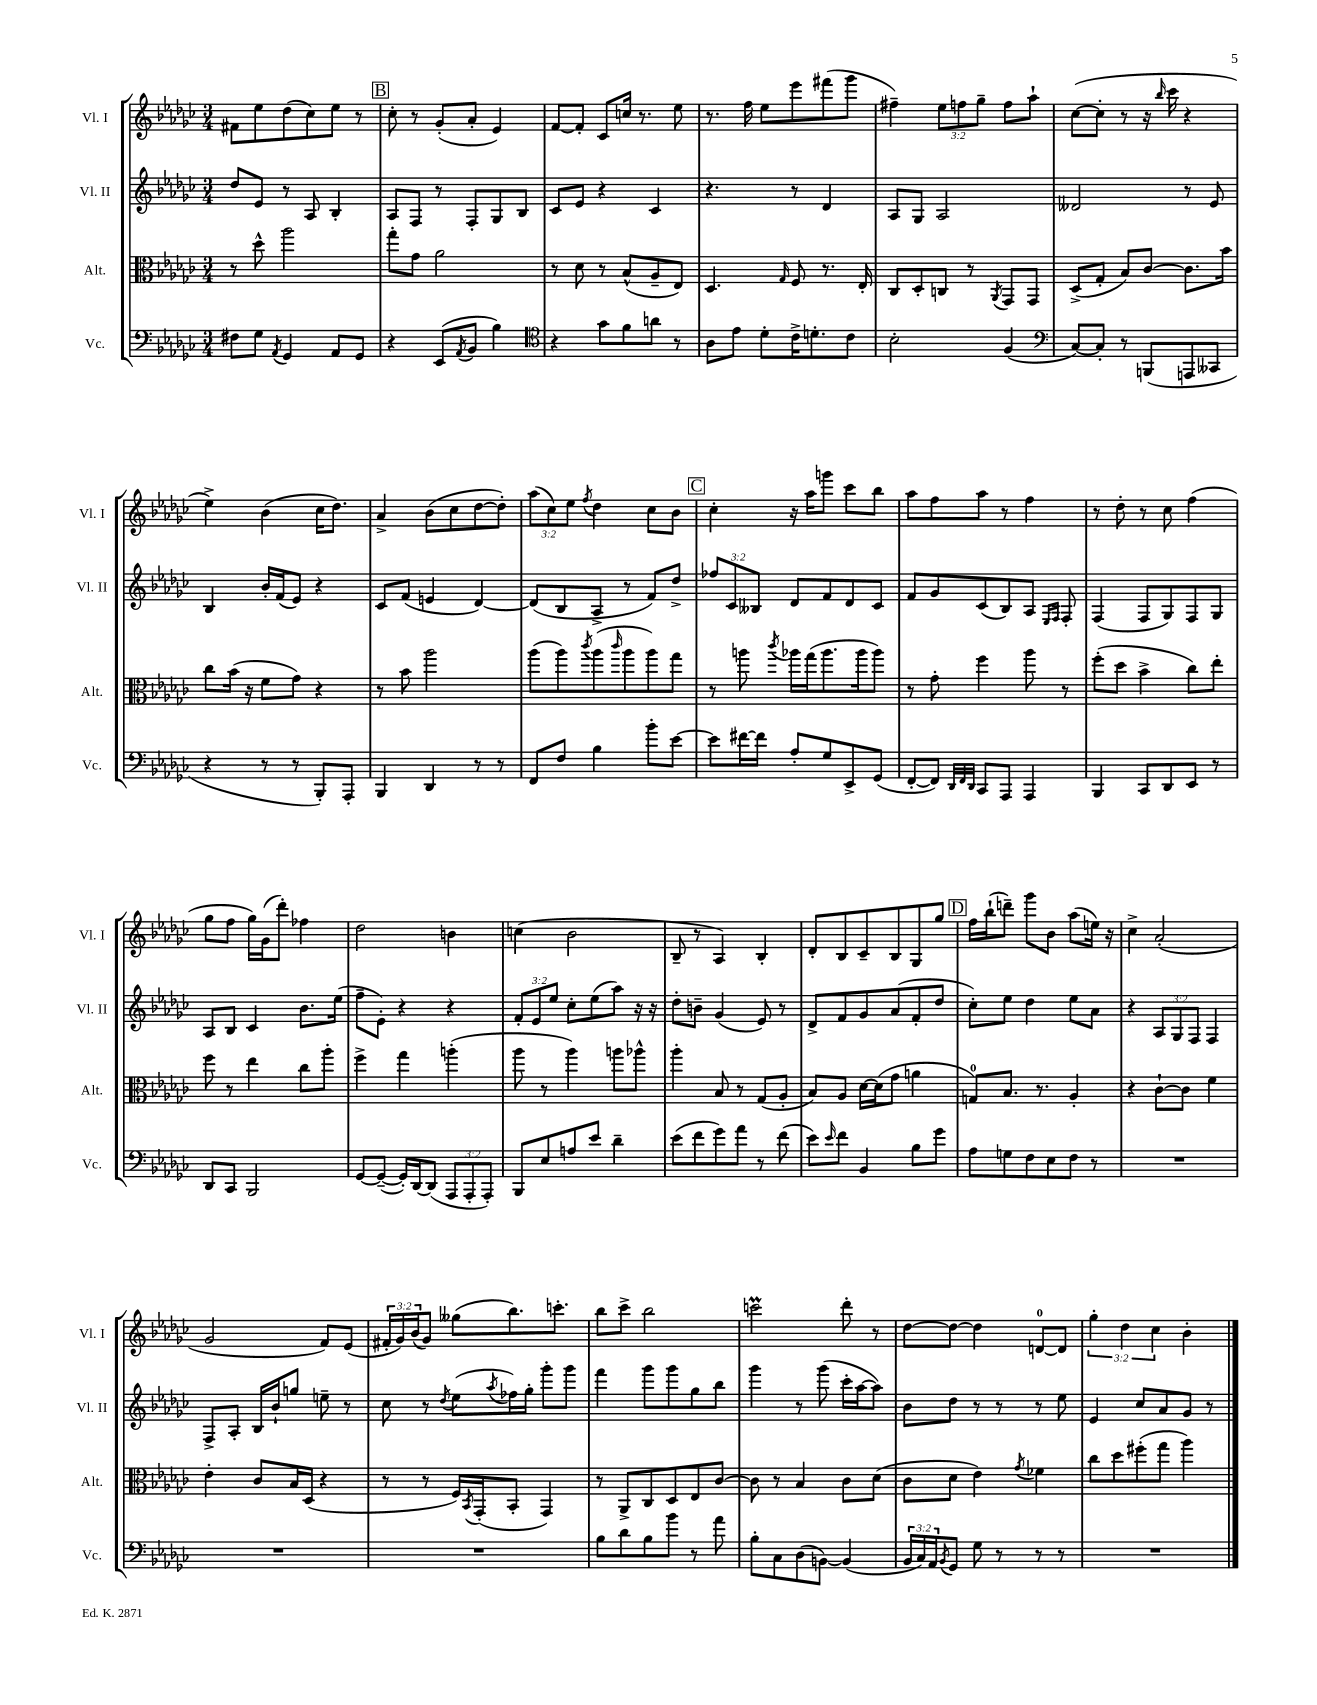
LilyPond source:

<<
\new StaffGroup <<
\new Staff = "s0" \with { instrumentName = "Vl. I" shortInstrumentName = "Vl. I" } {
    \clef treble \key ges \major \numericTimeSignature \time 3/4 \override Staff.TupletNumber.text = #tuplet-number::calc-fraction-text
    fis'8 ees''8 des''8( ces''8) ees''8 r8 |
    \mark \markup { \box "B" } ces''8-. r8 ges'8-.( aes'8-. ees'4) |
    f'8~ f'8-. ces'8 c''16 r8. ees''8 |
    r8. f''16 ees''8 ees'''8 fis'''8( ges'''8 |
    fis''4--) \tuplet 3/2 { ees''8 f''8 ges''8-- } f''8 aes''8-! |
    ces''8~( ces''8-. r8 r16 \grace { bes''16 } ces'''16 r4 |
    ees''4->) bes'4( ces''16 des''8.) |
    aes'4-> bes'8( ces''8 des''8~ des''8-.) |
    \tuplet 3/2 { aes''8( ces''8) ees''8 } \acciaccatura { f''8 } des''4 ces''8 bes'8 |
    \mark \markup { \box "C" } ces''4-. r16 aes''16 g'''8 ces'''8 bes''8 |
    aes''8 f''8 aes''8 r8 f''4 |
    r8 des''8-. r8 ces''8 f''4( |
    ges''8 f''8 ges''16) ges'16( des'''8-.) fes''4 |
    des''2 b'4 |
    c''4( bes'2 |
    bes8-- r8 aes4) bes4-. |
    des'8-. bes8 ces'8-- bes8 ges8 ges''8 |
    \mark \markup { \box "D" } f''16 bes''16-!( d'''8--) ges'''8 bes'8 aes''8( e''16) r16 |
    ces''4-> aes'2-.( |
    ges'2 f'8) ees'8( |
    \tuplet 3/2 { fis'16-. ges'16) bes'16( } ges'8) geses''8( bes''8.) c'''8.-. |
    bes''8 ces'''8-> bes''2 |
    c'''2\prall des'''8-. r8 |
    des''8~ des''8~ des''4 d'8-0~ d'8 |
    \tuplet 3/2 { ges''4-. des''4 ces''4 } bes'4-. \bar "|." |
}
\new Staff = "s1" \with { instrumentName = "Vl. II" shortInstrumentName = "Vl. II" } {
    \clef treble \key ges \major \numericTimeSignature \time 3/4 \override Staff.TupletNumber.text = #tuplet-number::calc-fraction-text
    des''8 ees'8 r8 aes8 bes4-. |
    \mark \markup { \box "B" } aes8 f8 r8 f8-. ges8 bes8 |
    ces'8 ees'8 r4 ces'4 |
    r4. r8 des'4 |
    aes8 ges8 aes2 |
    deses'2 r8 ees'8 |
    bes4 bes'16-. f'16( ees'8) r4 |
    ces'8 f'8( e'4 des'4~) |
    des'8( bes8 aes8-> r8 f'8) des''8-> |
    \mark \markup { \box "C" } \tuplet 3/2 { fes''8 ces'8 beses8 } des'8 f'8 des'8 ces'8 |
    f'8 ges'8 ces'8( bes8) aes8 \grace { ees16 f16 } f8-. |
    f4( f8 ges8) f8 ges8 |
    aes8 bes8 ces'4 bes'8. ees''16( |
    f''8-- ees'8-.) r4 r4 |
    \tuplet 3/2 { f'8-. ees'8 ees''8 } ces''8-. ees''8( aes''8) r16 r16 |
    des''8-. b'8-- ges'4( ees'8) r8 |
    des'8-> f'8 ges'8 aes'8( f'8-. des''8 |
    \mark \markup { \box "D" } ces''8-.) ees''8 des''4 ees''8 aes'8 |
    r4 \tuplet 3/2 { aes8 ges8 f8 } f4 |
    f8-> aes8-. bes16 bes'16-! g''8 e''8-- r8 |
    ces''8 r8 \acciaccatura { des''8 } ees''8( \acciaccatura { aes''8 } fes''16) ges''16-. ges'''8-. ges'''8 |
    f'''4 ges'''8 ges'''8 ges''8 bes''8 |
    ges'''4 r8 ges'''8( ces'''16-. aes''16~ aes''8) |
    bes'8 des''8 r8 r8 r8 ees''8 |
    ees'4 ces''8 aes'8 ges'8 r8 \bar "|." |
}
\new Staff = "s2" \with { instrumentName = "Alt." shortInstrumentName = "Alt." } {
    \clef alto \key ges \major \numericTimeSignature \time 3/4
    r8 des''8-^ aes''2 |
    \mark \markup { \box "B" } ges''8-. ges'8 aes'2 |
    r8 des'8 r8 bes8-^( aes8-- ees8) |
    des4. \grace { ges16 } f8 r8. ees16-. |
    ces8 des8-. c8 r8 \acciaccatura { aes,8 } ges,8 ges,8 |
    des8->( ges8-. bes8) ces'8~ ces'8. bes'16 |
    ces''8 bes'16( r16 f'8 ges'8) r4 |
    r8 bes'8 aes''2 |
    aes''8( aes''8) \acciaccatura { ces'''8 } aes''8( \grace { ces'''16 } aes''8 aes''8) ges''8 |
    \mark \markup { \box "C" } r8 a''8 \acciaccatura { ces'''8 } aes''16 ges''16( aes''8. aes''16 aes''8) |
    r8 ges'8-. f''4 aes''8 r8 |
    f''8-.( des''8 bes'4-> ces''8) ees''8-. |
    f''8 r8 ees''4 ces''8 aes''8-. |
    f''4-> ges''4 a''4-.( |
    aes''8 r8 aes''4) a''8 aes''8-^ |
    aes''4-. bes8 r8 ges8( aes8-. |
    bes8) aes8 des'16~ des'16( ges'8 a'4 |
    \mark \markup { \box "D" } g8-0) bes8. r8. aes4-. |
    r4 ces'8~-! ces'8 f'4 |
    ees'4-. ces'8 bes16 des16( r4 |
    r8 r8 f16) \acciaccatura { bes,8 } ges,16-.( bes,8-. ges,4) |
    r8 aes,8-> ces8 des8 ees8 ces'8~ |
    ces'8 r8 bes4 ces'8 des'8( |
    ces'8 des'8 ees'4) \acciaccatura { ges'8 } fes'4 |
    ces''8 des''8 fis''8-.( ges''8 aes''4) \bar "|." |
}
\new Staff = "s3" \with { instrumentName = "Vc." shortInstrumentName = "Vc." } {
    \clef bass \key ges \major \numericTimeSignature \time 3/4 \override Staff.TupletNumber.text = #tuplet-number::calc-fraction-text
    fis8 ges8 \acciaccatura { aes,8 } ges,4 aes,8 ges,8 |
    \mark \markup { \box "B" } r4 ees,8( \acciaccatura { aes,8 } bes,8 bes4) |
    \clef tenor r4 ges'8 f'8 a'8 r8 |
    aes8 ees'8 des'8-. ces'16-> d'8.-. ces'8 |
    bes2-. f4( |
    \clef bass ces8~) ces8-. r8 b,,8( a,,8 ceses,8 |
    r4 r8 r8 bes,,8-.) aes,,8-. |
    bes,,4 des,4 r8 r8 |
    f,8 f8 bes4 bes'8-. ees'8~ |
    \mark \markup { \box "C" } ees'8 fis'16~ fis'16 aes8-. ges8 ees,8-> ges,8( |
    f,8~-. f,8) \grace { des,32 f,32 des,32 } ces,8 aes,,8 aes,,4 |
    bes,,4 ces,8 des,8 ees,8 r8 |
    des,8 ces,8 bes,,2 |
    ges,8~ ges,8~--( ges,16-.) des,16~ des,8( \tuplet 3/2 { aes,,8 aes,,8-. aes,,8-.) } |
    bes,,8 ees8 a8 ees'8 des'4-- |
    ees'8( f'8 ges'8) aes'8 r8 f'8( |
    ees'8) \grace { ees'16 } f'8 bes,4 bes8 ges'8 |
    \mark \markup { \box "D" } aes8 g8 f8 ees8 f8 r8 |
    R2. |
    R2. |
    R2. |
    bes8 des'8 bes8 bes'8 r8 aes'8 |
    bes8-. ces8 des8( b,8~) b,4( |
    \tuplet 3/2 { bes,16 ces16) aes,16 } \acciaccatura { bes,8 } ges,8 ges8 r8 r8 r8 |
    R2. \bar "|." |
}
>>
>>
\layout { \context { \Score \remove "Bar_number_engraver" } }
